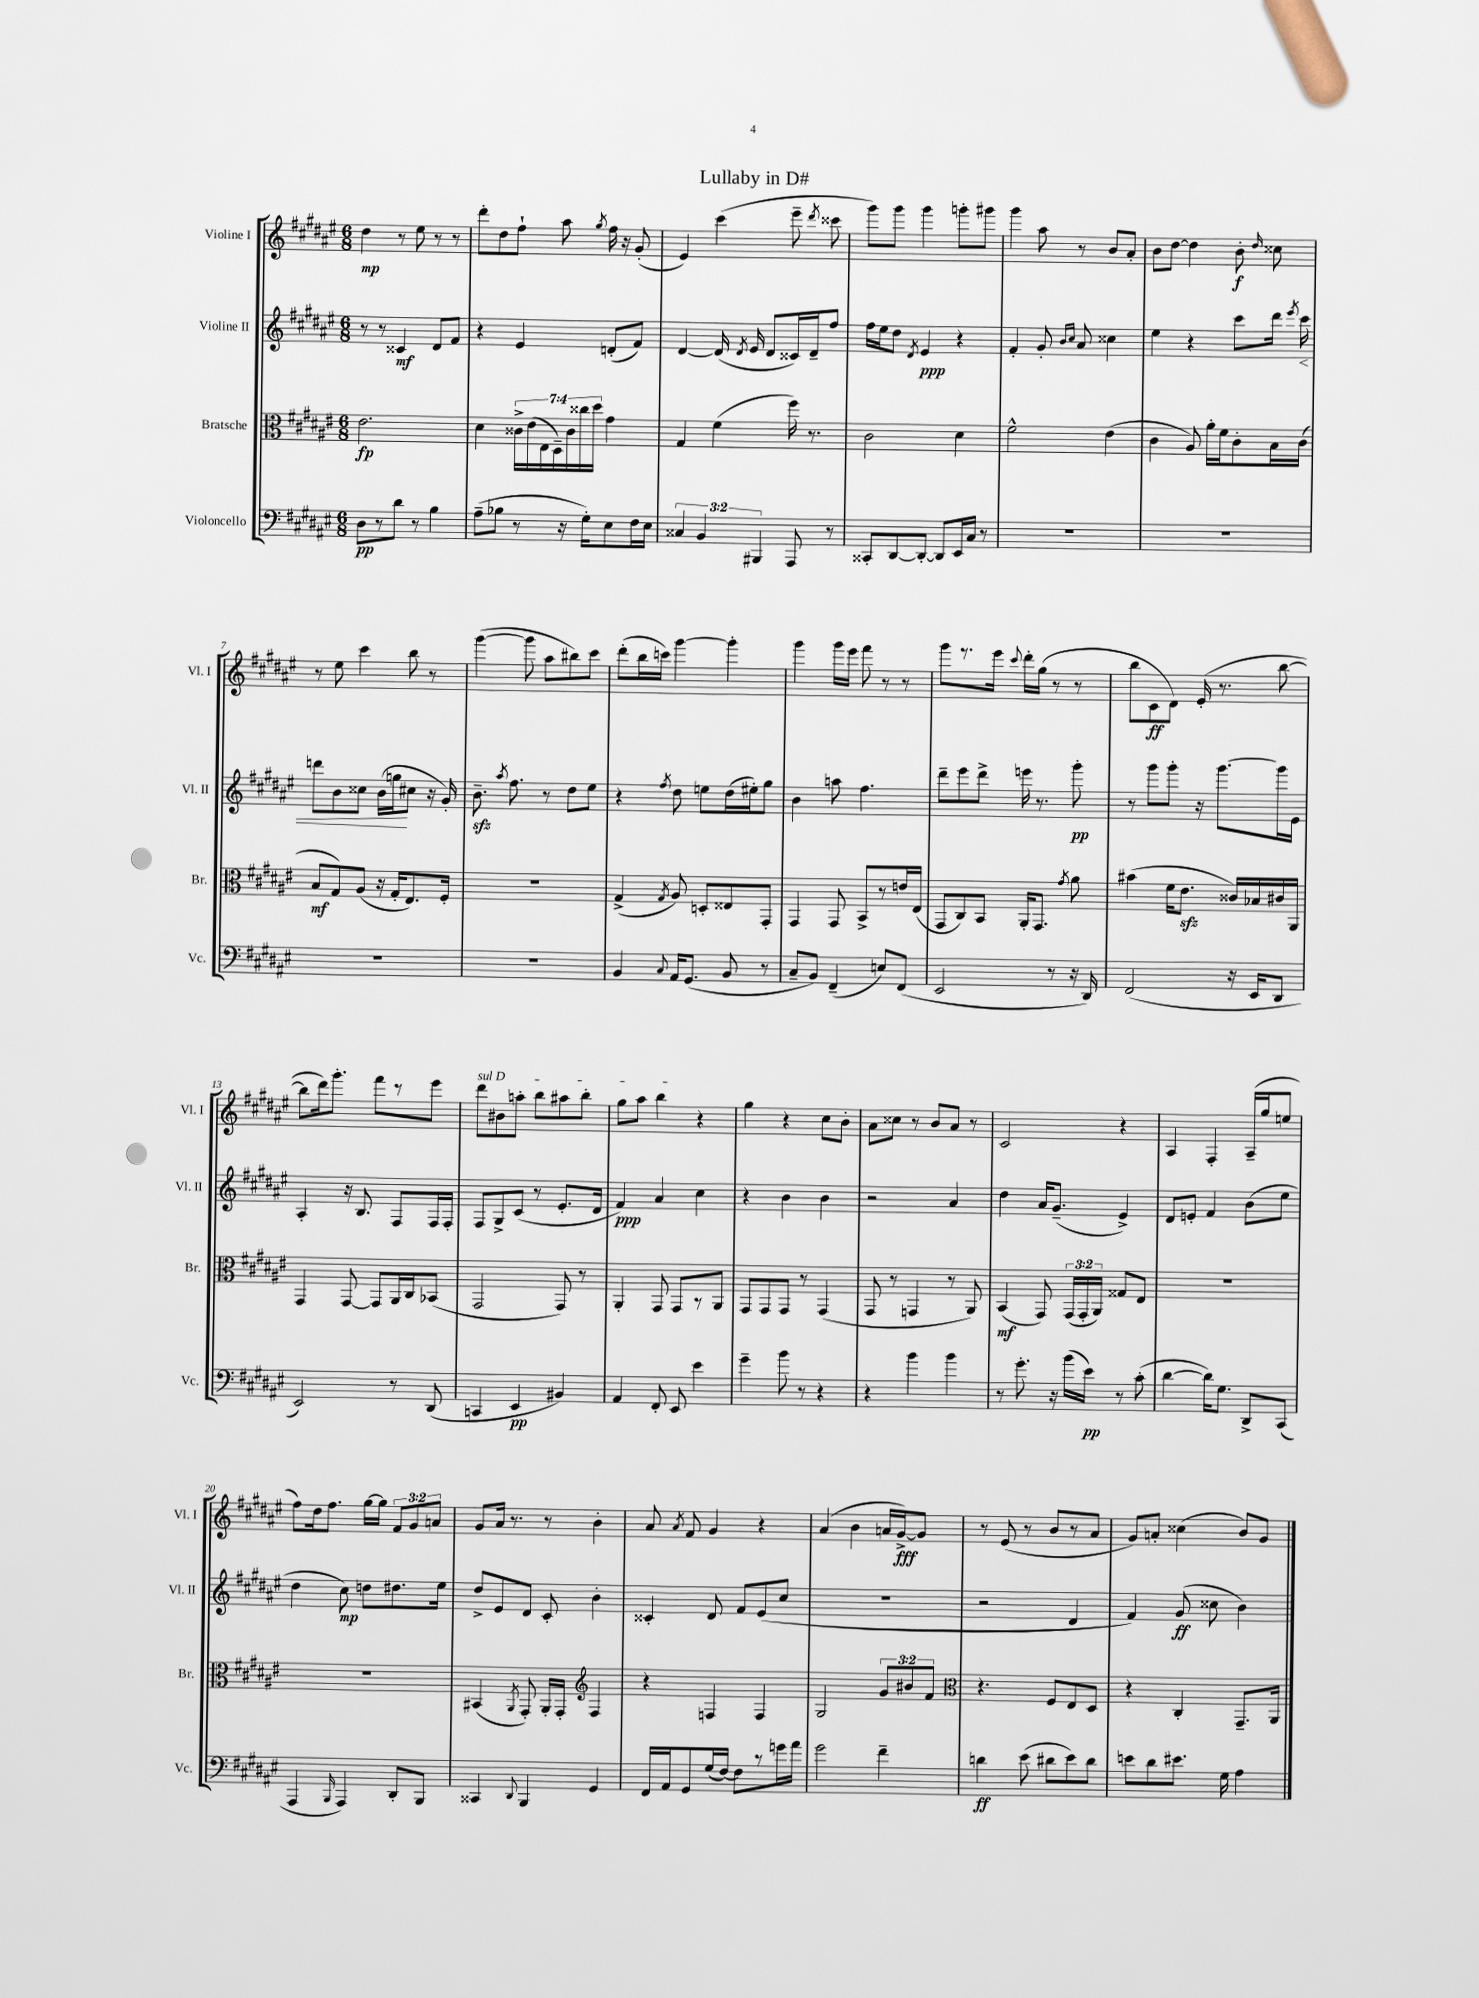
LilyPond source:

\header { title = "Lullaby in D#" }
<<
\new StaffGroup <<
\new Staff = "s0" \with { instrumentName = "Violine I" shortInstrumentName = "Vl. I" } {
    \clef treble \key fis \major \numericTimeSignature \time 6/8 \override Staff.TupletNumber.text = #tuplet-number::calc-fraction-text
    \autoBeamOff dis''4\mp r8 eis''8 r8 r8 |
    dis'''8[-. dis''8 fis''8]-! ais''8 \acciaccatura { gis''8 } fis''16 r16 gis'8-.( |
    eis'4) cis'''4( eis'''8-- \acciaccatura { dis'''8 } cisis'''8 |
    gis'''8[) gis'''8] gis'''4 g'''8[-. gis'''8] |
    gis'''4 ais''8 r8 b'8[ ais'8]-. |
    b'8[ dis''8]~ dis''4 b'8-.\f \grace { dis''16 } cisis''8 |
    r8 eis''8 cis'''4 b''8 r8 |
    gis'''4~( gis'''8 ais''8[ bis''8) cis'''8] |
    dis'''8[-.( b''16 c'''16]) gis'''4~ gis'''4-. |
    gis'''4 gis'''16[ eis'''16] fis'''8 r8 r8 |
    gis'''8[ r8. eis'''16] \appoggiatura { cis'''8 } dis'''16[-. gis''16]( r8 r8 |
    b''8[ cis'8\ff dis'8]) eis'16-.( r8. b''8~ |
    b''8[ dis'''16) gis'''8.]-. fis'''8[ r8 eis'''8] |
    \once \override TextSpanner.bound-details.left.text = \markup { \italic "sul D" } dis'''8[\startTextSpan bis'8 a''8]-. b''8[ ais''8 b''8]-. |
    gis''8[ ais''8] b''4\stopTextSpan r4 |
    gis''4 r4 cis''8[ b'8]-. |
    ais'8[ cisis''8] r8 b'8[ ais'8] r8 |
    cis'2 r4 |
    ais4 fis4-. ais16[--( gis''16 e''8] |
    fis''8[) dis''16 fis''8.] gis''16[~ gis''16] \tuplet 3/2 { fis'8[ gis'8 a'8] } |
    gis'8[ ais'16] r8. r8 b'4-. |
    ais'8 \acciaccatura { ais'8 } fis'8 gis'4 r4 |
    ais'4( b'4 a'16[ gis'16~->\fff) gis'8] |
    r8 eis'8( r8 b'8[ r8 ais'8] |
    gis'8[) a'8]-. cisis''4( b'8[) gis'8] \bar "|." |
}
\new Staff = "s1" \with { instrumentName = "Violine II" shortInstrumentName = "Vl. II" } {
    \clef treble \key fis \major \numericTimeSignature \time 6/8
    \autoBeamOff r8 r8 cisis'4\mf dis'8[ fis'8] |
    r4 eis'4 d'8[-.( fis'8]) |
    dis'4~ dis'16( \acciaccatura { dis'8 } eis'16 dis'8[ cisis'16) dis'16-- fis''8] |
    fis''16[ eis''16 dis''8] \acciaccatura { dis'8 } eis'4\ppp r4 |
    fis'4-. gis'8-. \grace { b'16[ cis''16] } ais'8 cisis''4 |
    eis''4 r4 cis'''8[ dis'''16] \acciaccatura { eis'''8 } cis'''16\< |
    d'''8[ b'8 cisis''8] b'16[( g''16\! cis''8] r16 gis'16-.) |
    b'8.--\sfz \acciaccatura { ais''8 } fis''8. r8 dis''8[ eis''8] |
    r4 \acciaccatura { fis''8 } dis''8 e''8[ dis''16( eis''16-.) gis''8] |
    b'4 a''8 fis''4. |
    dis'''8[-- eis'''8 dis'''8]-> e'''16 r8. gis'''8-.\pp |
    r8 gis'''8[ gis'''8]-. r16 gis'''8.[~ gis'''16 eis'16] |
    ais4-. r16 b8. fis8[ fis16 fis16]-. |
    fis8[ gis8-> cis'8]( r8 eis'8.[-. dis'16] |
    fis'4\ppp) ais'4 cis''4 |
    r4 b'4 b'4 |
    r2 ais'4 |
    dis''4 ais'16[ gis'8.]--( eis'4->) |
    dis'8[ e'8]-. fis'4 b'8[( eis''8] |
    dis''4 cis''8\mp) d''8[ dis''8. eis''16] |
    dis''8[-> eis'8 dis'8] cis'8-. b'4-. |
    cisis'4-. dis'8 fis'8[ eis'8( cis''8] |
    R2. |
    r2 dis'4 |
    fis'4) gis'8\ff( cisis''8 b'4) \bar "|." |
}
\new Staff = "s2" \with { instrumentName = "Bratsche" shortInstrumentName = "Br." } {
    \clef alto \key fis \major \numericTimeSignature \time 6/8 \override Staff.TupletNumber.text = #tuplet-number::calc-fraction-text
    \autoBeamOff eis'2.\fp |
    dis'4 \tuplet 7/4 { cisis'16[-> eis'16( eis16 dis16--) cisis'16 cisis''16 dis''16] } gis'4 |
    gis4 fis'4( fis''16) r8. |
    cis'2 dis'4 |
    fis'2-^ eis'4( |
    cis'4 ais8) ais'16[-. fis'16 cis'8-. b16 cis'16]( |
    b8[\mf gis8) ais8]( r16 gis16[-. eis8.) fis16]-. |
    R2. |
    gis4->( \acciaccatura { gis8 } ais8) d8[-. eisis8 gis,8]-. |
    gis,4 gis,8 b,8[-> r8 e'16 eis16]( |
    gis,8[ cis8) b,8] ais,16[-. gis,8.] \acciaccatura { gis'8 } ais'8 |
    bis'4( fis'16[ eis'8.]\sfz cisis'16[) bes16 cis'16 ais,16] |
    gis,4 gis,8~ gis,8[ ais,16 cis16 bes,8]( |
    gis,2 gis,8) r8 |
    ais,4-. gis,8 gis,8[ r8 ais,8] |
    gis,8[ gis,8 gis,8] r8 gis,4( |
    gis,8 r8 g,4 r8 ais,8) |
    b,4\mf( gis,8) \tuplet 3/2 { gis,16[( gis,16-. ais,16]) } gisis8[ eis8] |
    R2. |
    R2. |
    bis,4( \acciaccatura { ais,8 } gis,8-.) ais,16[-. gis,16]-. \clef treble fis4 |
    r4 f4 f4 |
    gis2 \tuplet 3/2 { gis'8[ bis'8 fis'8] } |
    \clef alto r4. fis8[ eis8 dis8] |
    r4 cis4-. gis,8.[-- ais,16] \bar "|." |
}
\new Staff = "s3" \with { instrumentName = "Violoncello" shortInstrumentName = "Vc." } {
    \clef bass \key fis \major \numericTimeSignature \time 6/8 \override Staff.TupletNumber.text = #tuplet-number::calc-fraction-text
    \autoBeamOff dis8[\pp r8 dis'8] r8 b4 |
    ais8[--( bes8] r8 r16 gis16[-.) eis8 fis16 eis16] |
    \tuplet 3/2 { cisis4 b,4 bis,,4 } ais,,8 r8 |
    cisis,8[-. dis,8~ dis,8]~-. dis,8[ eis,16 cis16] r8 |
    R2. |
    R2. |
    R2. |
    R2. |
    b,4 \appoggiatura { cis8 } ais,16[ gis,8.]( b,8 r8 |
    cis8[-- b,8]) fis,4--( e8[) fis,8]( |
    eis,2 r8 r16 dis,16) |
    fis,2( r16 eis,16[ dis,8] |
    eis,2) r8 dis,8( |
    c,4 eis,4\pp bis,4) |
    ais,4 fis,8-. eis,8 eis'4 |
    gis'4-- b'8 r8 r4 |
    r4 b'4 b'4 |
    r8 gis'8.-. r16 b'16[( eis'16]\pp) r8 cis'8-.( |
    dis'4~ dis'16[) gis8.] dis,8[-> cis,8]( |
    ais,,4 \grace { b,,16 } ais,,4) dis,8[-. b,,8] |
    cisis,4 \appoggiatura { dis,8 } b,,4 gis,4 |
    fis,16[ ais,16 gis,8 gis16( fis16]~) fis8[ r8 g'16 ais'16] |
    gis'2 fis'4-- |
    d'4\ff eis'8( dis'8[ eis'8) dis'8] |
    e'8[ dis'8 eis'8.] gis16 ais4 \bar "|." |
}
>>
>>
